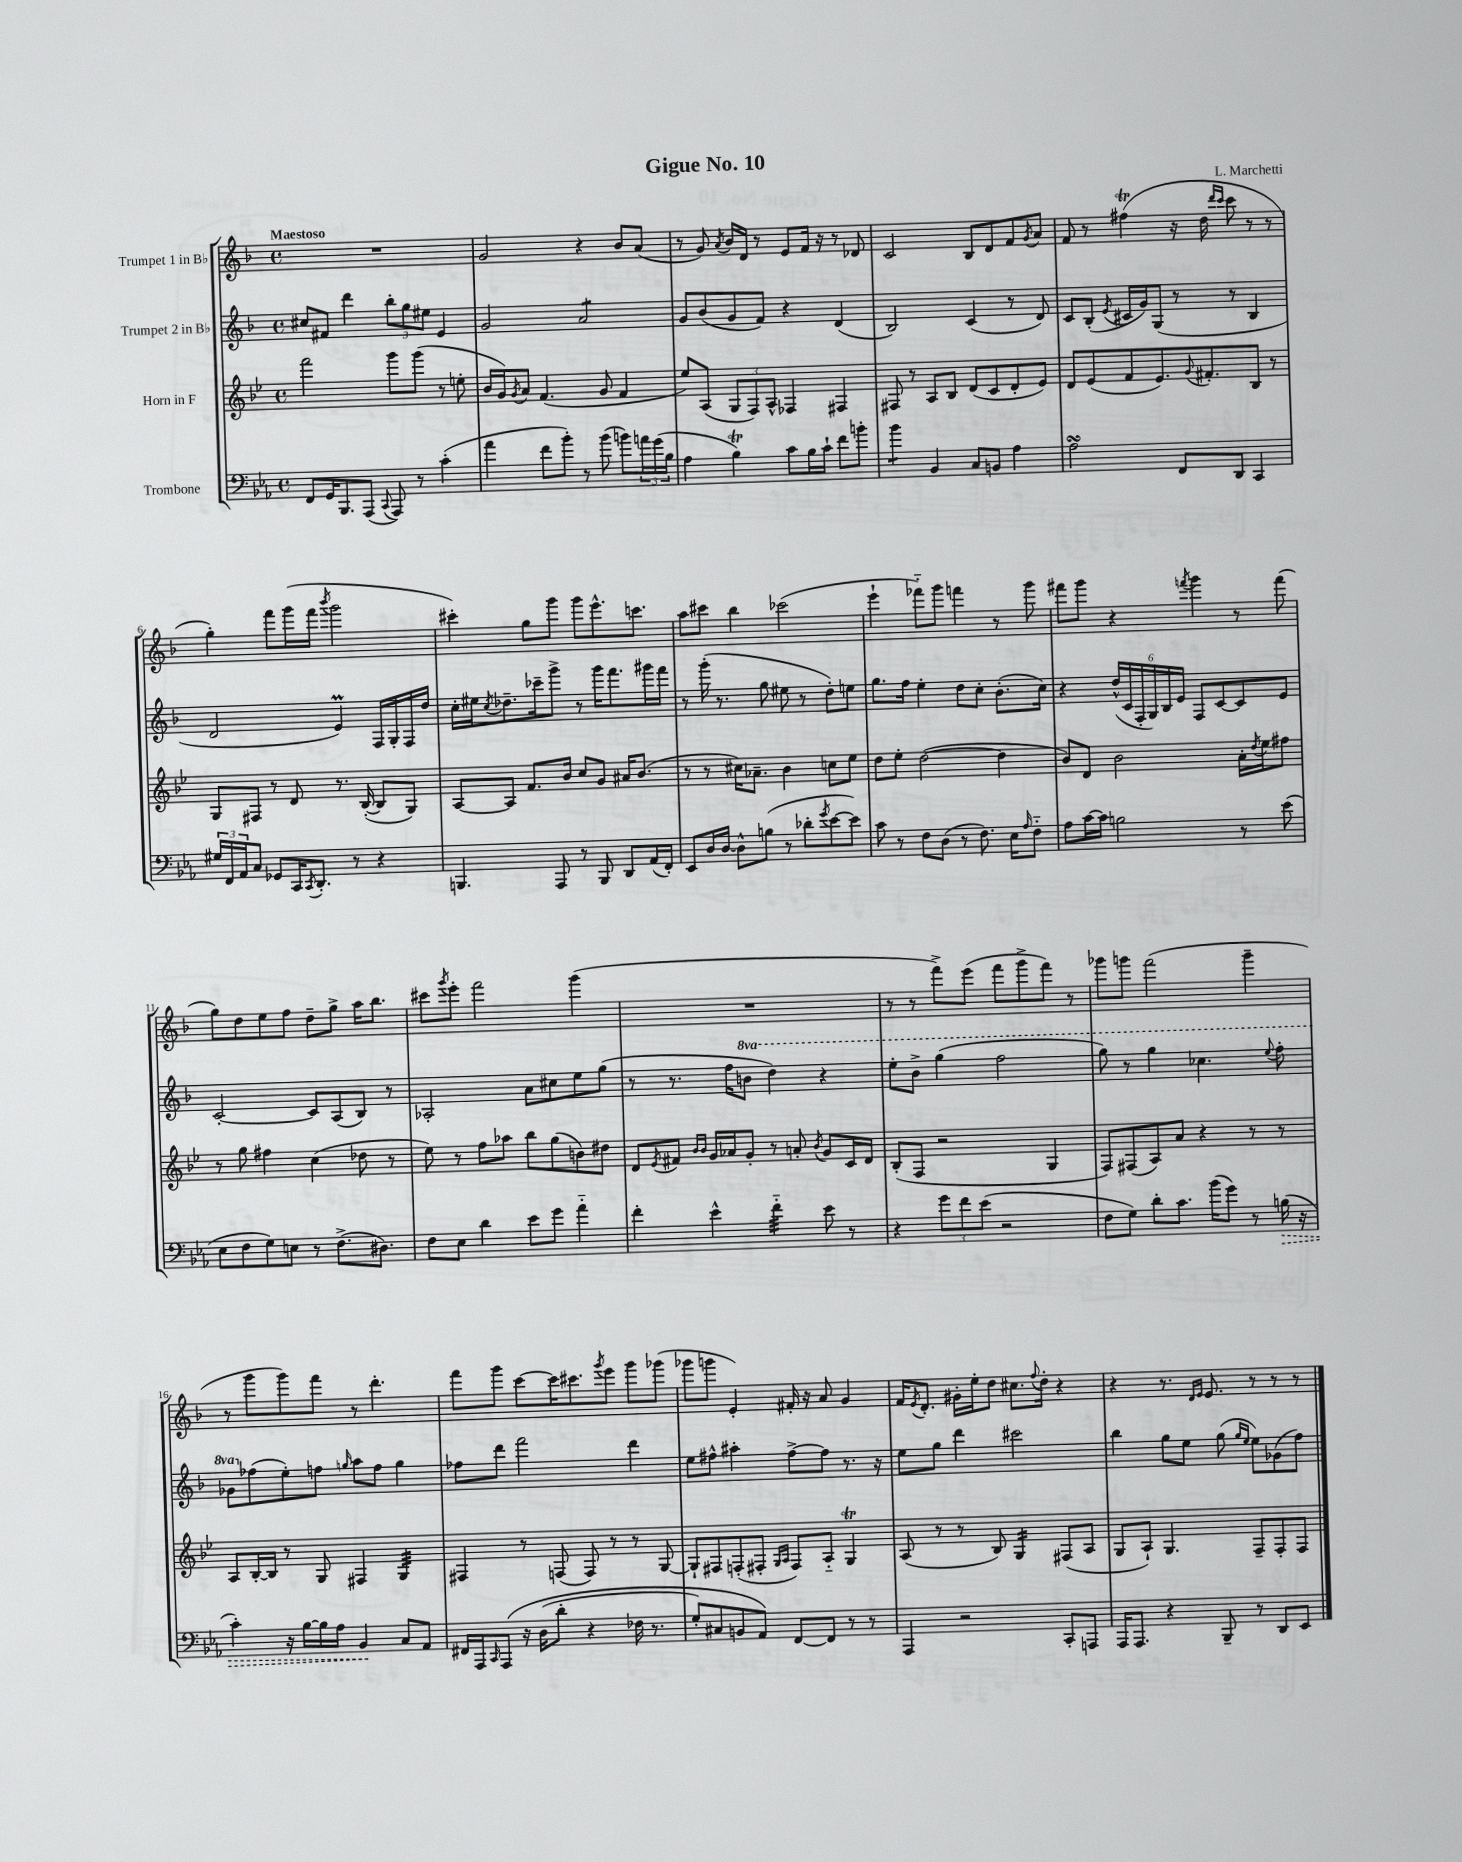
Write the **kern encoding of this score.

**kern	**dynam	**kern	**kern	**kern
*part4	*part4	*part3	*part2	*part1
*staff4	*staff4	*staff3	*staff2	*staff1
*I"Trombone	*	*I"Horn in F	*I"Trumpet 2 in B♭	*I"Trumpet 1 in B♭
*clefF4	*	*clefG2	*clefG2	*clefG2
*k[b-e-a-]	*	*k[b-e-]	*k[b-]	*k[b-]
*M4/4	*	*M4/4	*M4/4	*M4/4
*met(c)	*	*met(c)	*met(c)	*met(c)
=1	=1	=1	=1	=1
!	!	!	!	!LO:TX:a:B:t=Maestoso
8FF/L	.	2fff\	8cc#X/L	1r
16GG/K	.	.	8f#X/J	.
8.BBB-/	.	.	.	.
.	.	.	4ddd\	.
(8AAA-/J	.	.	.	.
8qqCC/	.	.	.	.
8AAA-/)	.	8ggg\L	12bb-'\L	.
.	.	.	12gg\	.
8r	.	(8ggg\J	.	.
.	.	.	12ee#X\J	.
(4c'\	.	8r	4e/	.
.	.	8een'\	.	.
=2	=2	=2	=2	=2
4a-\	.	16b-/LL	2g/	2g/
.	.	16g/J)	.	.
.	.	8qg/	.	.
.	.	8a/J	.	.
8f\L	.	(4.f/	.	.
8b-'\J)	.	.	.	.
*	*	*	*tremolo	*
8r	.	.	8a/L	4r
(8b-\	.	8g/	8a/	.
8bn\L)	.	4f/	8a/	8b-/L
24an\L	.	.	8a/J	(8a/J
*	*	*	*Xtremolo	*
(24g\	.	.	.	.
24B-\JJ	.	.	.	.
=3	=3	=3	=3	=3
4A-\	.	8ee-/L)	8g/L	8r
.	.	(8A/J	(8b-/	8g/)
.	.	.	.	8qa/
4B-T\)	.	12G/L	8g/	16b-/LL
.	.	.	.	16d/JJ
.	.	12F/)	.	.
.	.	.	8f/J)	8r
.	.	12A^^/J	.	.
8c\L	.	4F-X/	4r	8e/L
16B-\L	.	.	.	16f/Jk
16c`\JJ	.	.	.	16r
8f\L	.	4F#X/	(4d/	8r
8bn'\J	.	.	.	8d-X/
=4	=4	=4	=4	=4
*tremolo	*	*	*	*
8b-\L	.	8F#X/	2B-/)	2c/
8b-\J	.	8r	.	.
*Xtremolo	*	*	*	*
4BB-/	.	8A/L	.	.
.	.	8B-/J	.	.
8C/L	.	(8d/L	(4c/	8B-/L
8BBn/J	.	8c/	.	8d/
4A-\	.	8d'/	8r	8f/
.	.	.	.	8qg/
.	.	8e-/J)	8d/)	8a/J
=5	=5	=5	=5	=5
2A-sSSs\	.	8d/L	8c/L	8f/
.	.	(8e-/	(8B-'/J	8r
.	.	.	8qe/	.
.	.	8f/	16c#X/LL	(4ff#Xt\
.	.	.	16g/J)	.
.	.	8.e-/)	(8G/J	.
8FF/L	.	.	8r	16r
.	.	8qqg/	.	.
.	.	8.f#X'/	.	16dd\
.	.	.	.	16qqddd/LL
.	.	.	.	16qqccc/JJ
8DD/J	.	.	8r	8ccc\
4CC/	.	8B-/J	4B-/	8r
.	.	8r	.	8r
!!LO:LB:g=z
=6	=6	=6	=6	=6
24G#X/LL	.	8G/L	2d/	4gg'\)
24FF/	.	.	.	.
24AA-/J	.	.	.	.
8C/J	.	8F#X/J	.	.
8GG-X/L	.	8r	.	8fff\L
16CC/K	.	8d/	.	(16ggg\L
8qCC/	.	.	.	.
8.DD'/J	.	.	.	16fff\JJ
.	.	.	.	8qbbb-/
.	.	8.r	4em/)	2ggg\
8r	.	.	.	.
.	.	([16B-'/	.	.
4r	.	8B-/L]	16F/LL	.
.	.	.	16G'/	.
.	.	8G/J)	16F/	.
.	.	.	16dd/JJ	.
=7	=7	=7	=7	=7
4.BBBn/	.	[8A/L	16cc'\LL	4ccc#X'\)
.	.	.	16ee#X\J	.
.	.	.	8qcc/	.
.	.	8A/J]	8.dd-X~\	.
.	.	8.f/L	.	8gg\L
.	.	.	16ccc-X~\k	.
8AAA-/	.	.	8ggg^\J	8ggg\J
.	.	16b-/Jk	.	.
8r	.	8cc/L	8r	8ggg\L
8BBB/	.	8g/J	16ggg\KL	8.eee^^\
.	.	.	8.fff\	.
8DD/L	.	16a#X/KL	.	.
.	.	(8.b-/J	.	8.cccn\J
(16AA-/L	.	.	16ggg#X\L	.
16FF'/JJ)	.	.	16fff\JJ	.
=8	=8	=8	=8	=8
8EE-/L	.	8r	8r	8aa\L
16D/L	.	8r	(16ggg'\	8ccc#X\J
[16D/JJ	.	.	8.r	.
8D^^\L]	.	16cc#X\KL)	.	4bb-\
.	.	8.a-X~\J	.	.
(8Bn\J	.	.	8gg\	.
8r	.	4b-\	8ee#X\	(2ccc-X\
8d-X'\L	.	.	8r	.
8qg/	.	.	.	.
[8e-\	.	8ccn\L	8dd'\L)	.
8e-\J])	.	8ee-\J	8een\J	.
=9	=9	=9	=9	=9
8c\	.	8dd\L	8.gg\L	4eee`\
8r	.	8ee-'\J	.	.
.	.	.	16ff\Jk	.
8F\L	.	([2dd\	4ee'\	8fff-X\L)
(8D\J	.	.	.	8ggg\J
8r	.	.	8dd\L	4fffn\
8.F\)	.	.	8cc'\J	.
.	.	4dd\]	(8.b-'\L	8r
16E-\KL	.	.	.	.
16qqA-/	.	.	.	.
8F\J	.	.	.	8ggg\
.	.	.	16cc\Jk)	.
=10	=10	=10	=10	=10
8A-\L	.	8b-/L)	4r	8fff#X\L
[16c\L	.	8d/J	.	8ggg\J
16c\JJ]	.	.	.	.
2Bn\	.	2b-\	(24dd^^/LL	4r
.	.	.	24c/	.
.	.	.	24F'/	.
.	.	.	24G/)	.
.	.	.	24B-/	.
.	.	.	24e/JJ	.
.	.	.	.	8qfffn/
.	.	.	8F/L	4ggg\
.	.	.	[8c/	.
8r	.	16a'\LL	8c/]	8r
.	.	8qdd/	.	.
.	.	16ee-\J	.	.
(8e-\	.	8ff#X\J	8e/J	(8fff\
!!LO:LB:g=z
=11	=11	=11	=11	=11
8E-\L	.	8r	[2c'/	8gg\L)
8F\	.	8gg\	.	8dd\
8G\)	.	4ff#X\	.	8ee\
8En\J	.	.	.	8ff\J
8r	.	(4cc\	8c/L]	8dd~\L
(8.F^\L	.	.	(8A/	8gg^\J
.	.	8dd-X\	8B-/J)	16aa\KL
8.D#X\J)	.	.	.	8.bb-\J
.	.	8r	8r	.
=12	=12	=12	=12	=12
8F\L	.	8ee-\)	2A-X'/	8ccc#X\L
.	.	.	.	8qggg/
8E-\J	.	8r	.	8eee'\J
4d\	.	8ff\L	.	2fff\
.	.	8aa-X\J	.	.
8e-\L	.	8bb-\L	8a\L	.
8g\J	.	(8gg\	8cc#X\	.
4a-\	.	8bn\)	8ee\	(4ggg\
.	.	8dd#X\J	(8gg\J	.
=13	=13	=13	=13	=13
4f'\	.	8d/L	8r	1r
.	.	8qe-/	.	.
.	.	8f#X/J	8.r	.
.	.	16qqb-/LL	.	.
.	.	16qqb-/JJ	.	.
4e-^^\	.	16g/LL	.	.
.	.	16a-X/J	16ff\KL	.
*	*	*	*8va	*
.	.	8g'/J	8bbn\J	.
*tremolo	*	*	*	*
32f\LLL	.	8r	4ddd\)	.
32f\	.	.	.	.
32f\	.	.	.	.
32f\	.	.	.	.
32f\	.	8an'/	.	.
32f\	.	.	.	.
32f\	.	.	.	.
32f\JJJ	.	.	.	.
*Xtremolo	*	*	*	*
.	.	8qb-/	.	.
8e-\	.	8g/L	4r	.
8r	.	16c/L	.	.
.	.	16d/JJ	.	.
=14	=14	=14	=14	=14
4r	.	(8B-'/L	8eee'\L	8r
.	.	8F/J	8bb-^\J	8r
12g\L	.	2r	(4ggg\	8fff^\L)
12f\	.	.	.	.
.	.	.	.	(8eee\J
(12e-\J	.	.	.	.
2r	.	.	2fff\	8fff\L
.	.	.	.	8ggg^\
.	.	4G/	.	8fff\J)
.	.	.	.	8r
=15	=15	=15	=15	=15
8F\L	.	8F/L)	8ggg\)	8ggg-X\L
8G\J)	.	(8F#X/	8r	8gggn\J
8d'\L	.	8A/)	4ggg\	(2fff\
8.c\J	.	8a/J	.	.
.	.	4r	4.ccc-X\	.
(16b-\KL	.	.	.	.
8g\J)	.	.	.	.
8r	.	8r	.	4ggg~\
.	.	.	8qqeee/	.
!	!LO:HP:b	!	!	!
(16Bn\	>	8r	8fff'\	.
16r	.	.	.	.
!!LO:LB:g=z
=16	=16	=16	=16	=16
4c'\)	.	8A/L	8gg-X\L	8r
*	*	*	*X8va	*
.	.	[16B-'/L	(8ff-X\	8ggg\L
.	.	16B-/JJ]	.	.
16r	.	8r	8ee'\)	8ggg\)
[16B-\LL	.	.	.	.
16B-\]	.	8G/	8ffn\J	8fff\J
16A-\JJ	.	.	.	.
.	.	.	16qqggn/	.
4BB-/	.	4F#X/	8aa\L	8r
.	.	.	8ff\J	4.ddd'\
*	*	*tremolo	*	*
8C/L	]	32G/LLL	4gg\	.
.	.	32G/	.	.
.	.	32G/	.	.
.	.	32G/	.	.
8AA-/J	.	32G/	.	.
.	.	32G/	.	.
.	.	32G/	.	.
.	.	32G/JJJ	.	.
*	*	*Xtremolo	*	*
=17	=17	=17	=17	=17
16FF#X/LL	.	4F#X/	8ff-X\L	8fff\L
16AAA-/J	.	.	.	.
16qqCC/	.	.	.	.
(8AAA-/J	.	.	8ddd\J	8ggg\J
16r	.	8r	2fff\	[8ccc\L
(16D\KL	.	.	.	.
8d'\J	.	(8Fn/	.	16ccc\K]
.	.	.	.	8.ccc#X\
4r	.	8F/)	.	.
.	.	.	.	8qggg/
.	.	8r	.	8eee\J
16F-X\	.	8r	4ddd\	8ggg\L
8.r	.	.	.	.
.	.	[8G/	.	(8ggg-X\J
=18	=18	=18	=18	=18
8G'/L)	.	8G`/L]	8ee\L	8ggg-X\L
8C#X/	.	8F#X/	8ff#X^^\J	8gggn\J
8BBn/	.	(8Fn'/	4aa#X'\	4e'/)
8AA-/J)	.	8F#X'/J	.	.
.	.	16qqG/LL	.	.
.	.	16qqA/JJ	.	.
[8FF/L	.	8F#/L)	[8ff#^\L	16f#X'/
.	.	.	.	16r
8FF/J]	.	8A/J	8ff#\J]	8a/
8r	.	4GT/	8.r	4g/
8r	.	.	.	.
.	.	.	16r	.
=19	=19	=19	=19	=19
4AAA-/	.	(8A/	8ee\L	16f/KL
.	.	.	.	8qe/
.	.	.	.	8.d'/J
.	.	8r	8gg\J	.
2r	.	8r	4ddd\	16g#X'\LL
.	.	.	.	16ee'\J
.	.	8B-/)	.	8dd\J
*	*	*tremolo	*	*
.	.	16G/LL	2ccc#X\	8.cc#X\L
.	.	16G/	.	.
.	.	16G/	.	.
.	.	.	.	8qqff/
.	.	16G/JJ	.	16dd'\Jk
*	*	*Xtremolo	*	*
8CC'/L	.	(8F#X/L	.	4r
8AAAn/J	.	8A/J	.	.
=20	=20	=20	=20	=20
16AAA-/KL	.	8G/L	4bb-\	4r
8.AAA-/J	.	.	.	.
.	.	8A`/J)	.	.
4r	.	4.G/	8gg\L	8.r
.	.	.	8ee\J	.
.	.	.	.	16qqd/LL
.	.	.	.	16qqe/JJ
.	.	.	.	8.e/
8BBB-~/	.	.	(8gg\	.
.	.	.	16qqgg/LL	.
.	.	.	16qqee/JJ	.
8r	.	8F~/L	8ee\L)	8r
8DD/L	.	8F'/	(8g-X\	8r
8EE-/J	.	8F/J	8ff\J)	8r
==	==	==	==	==
*-	*-	*-	*-	*-
